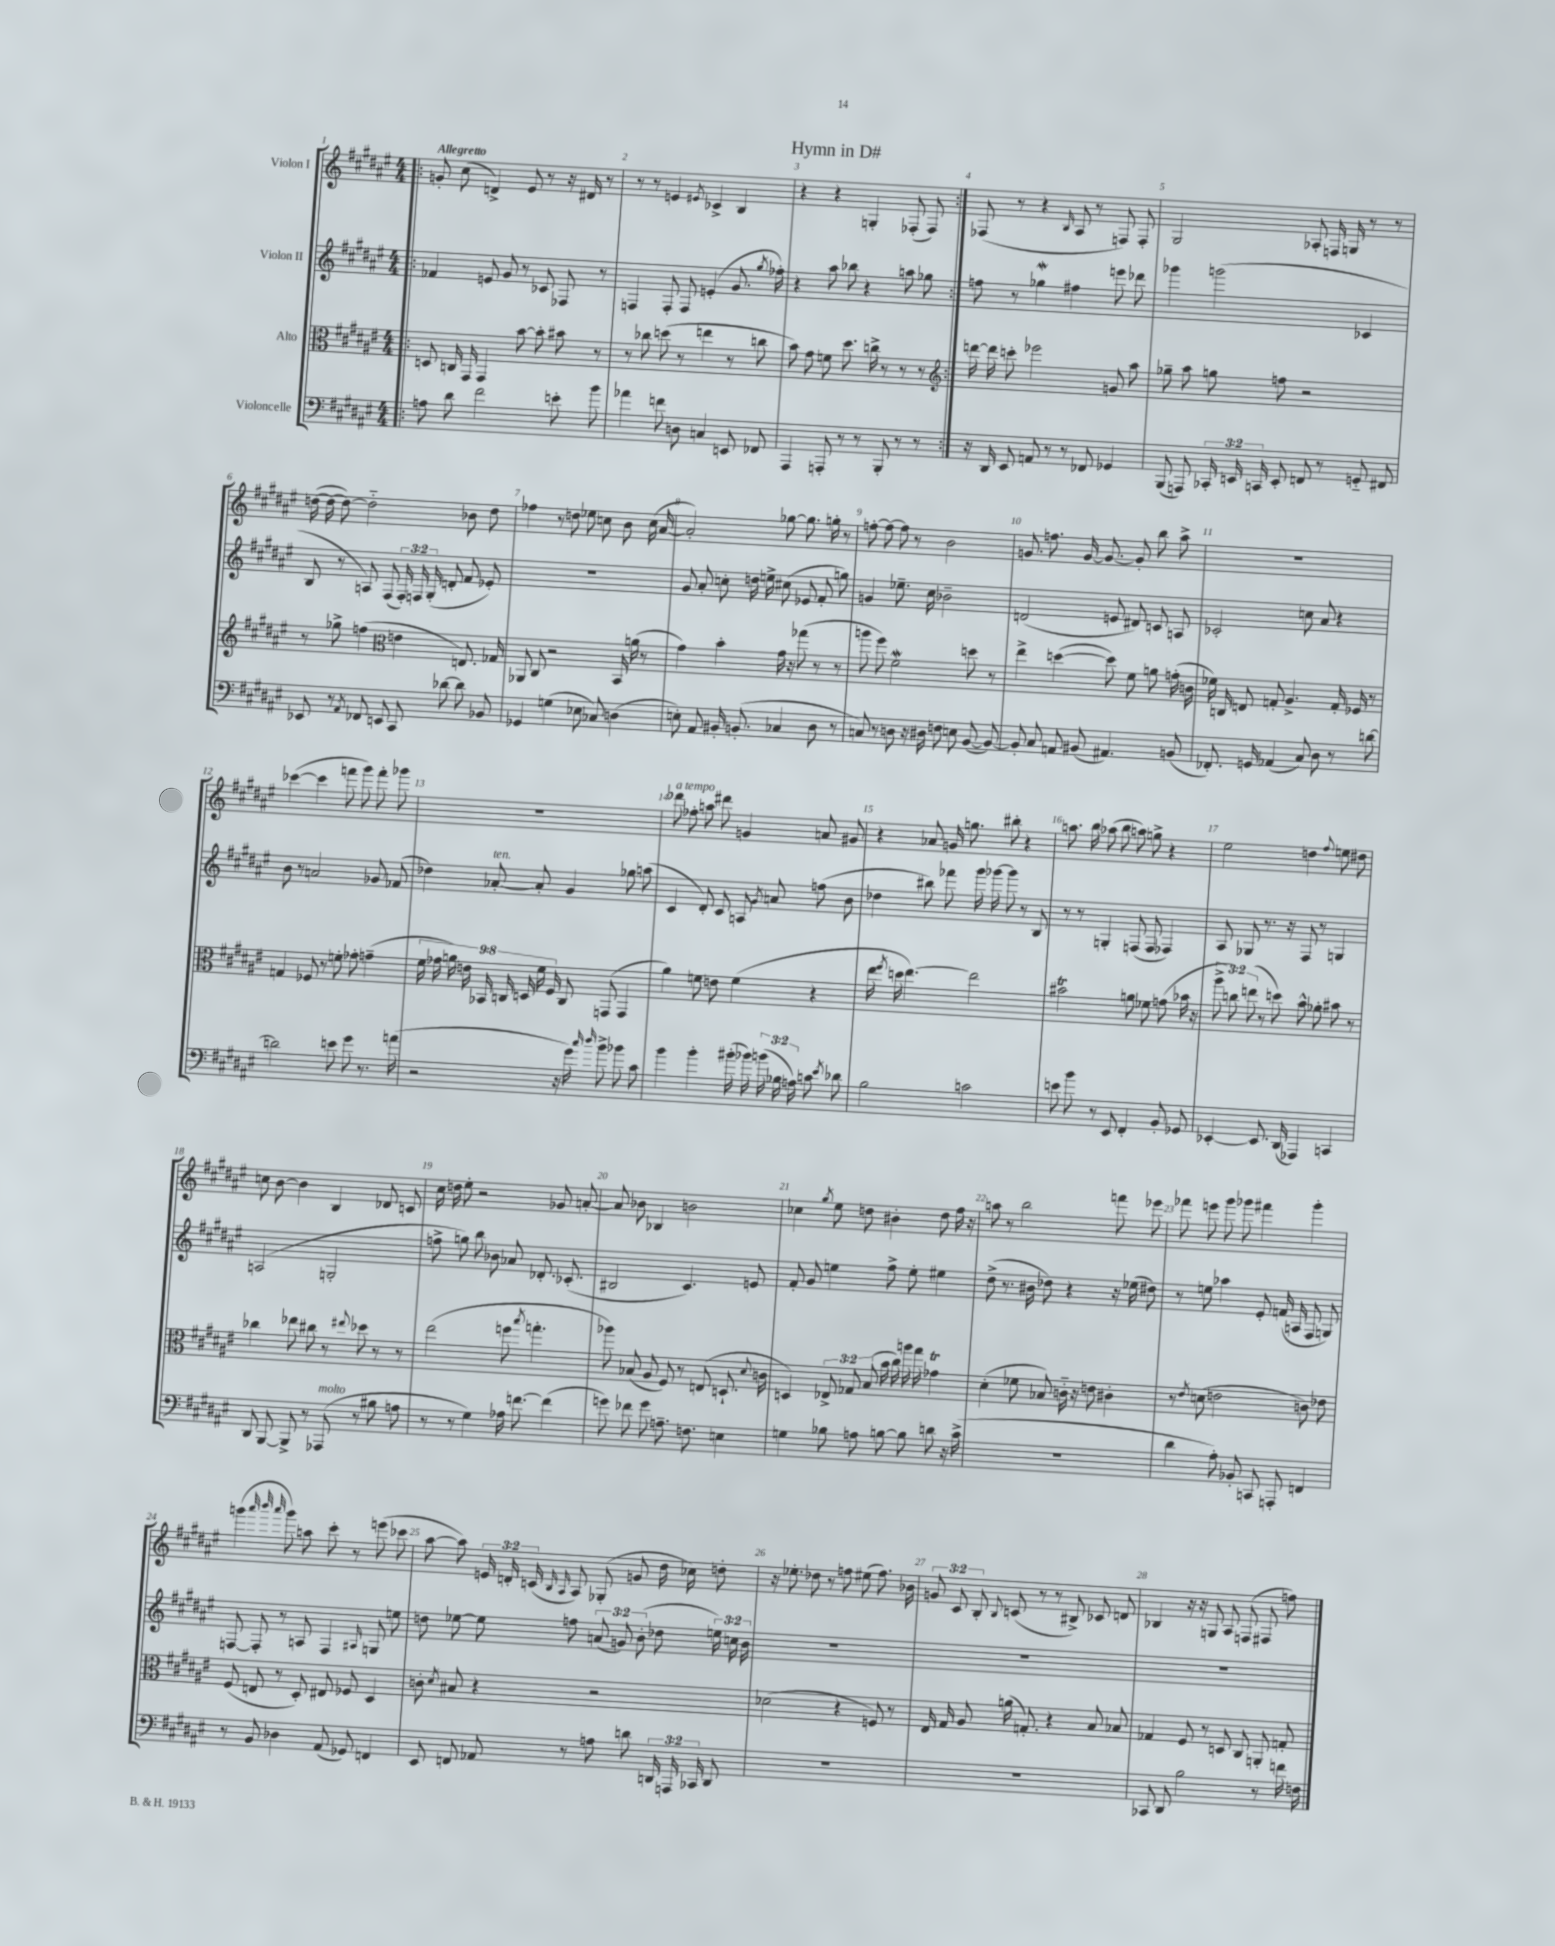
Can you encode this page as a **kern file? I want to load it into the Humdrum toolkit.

**kern	**kern	**kern	**kern
*staff4	*staff3	*staff2	*staff1
*clefF4	*clefC3	*clefG2	*clefG2
*k[f#c#g#d#a#e#]	*k[f#c#g#d#a#e#]	*k[f#c#g#d#a#e#]	*k[f#c#g#d#a#e#]
*M4/4	*M4/4	*M4/4	*M4/4
=!|:	=!|:	=!|:	=!|:
8A	8D	4f-	8g'
8d#	16C	.	(8cc#
.	16GG#	.	.
2f#	4GG#	8e	4d^)
.	.	8g#	.
.	[8b	8r	8e#
.	8b']	8c-	8r
8e'	8b#	8F-	16r
.	.	.	16d#
8b	8r	8r	8r
=	=	=	=
4a-	8r	4F	8r
.	8cc-	.	8r
8f	(8dd	8F'	4e
8D	8r	8F	.
.	.	.	8qe#
4C	4ee	(4e'	4c-^
8EE	8r	8.g#	4B
8FF-	8cc	.	.
.	.	8qgg#	.
.	.	16ff-')	.
=	=	=	=
4AAA#	8b)	4r	4r
.	8g#	.	.
8AAA'	8f	8aa#	4r
8r	8.dd#	8bb-	.
8r	.	4r	4G'
.	16cc^	.	.
8BBB'	8r	.	.
8r	8r	8aa	(8F-'
8r	8r	8gg-	8F-)
=:|!	=:|!	=:|!	=:|!
*	*clefG2	*	*
16r	[16ddd	8ff	(8F-
16DD#	16ddd]	.	.
8EE#	8ccc'	8r	8r
8AA	2eee-	4gg-	4r
8r	.	.	.
.	.	.	16qqB
8r	.	4ff#	8A#
8FF-	.	.	8r
4GG-	8g	8eee	8F)
.	8aa#	8ddd-	8F'
=	=	=	=
(8BBB	8gg-~	4ggg-	2G#
8AAA)	8aa#	.	.
24CC-'	8gg	(2ggg	.
24EE	.	.	.
24CC	.	.	.
8EE'	8ff	.	.
8FF	2r	.	8A-'
8r	.	.	16F
.	.	.	16G
8GG'~	.	4c-	8r
8FF#	.	.	8r
=	=	=	=
8EE-	8r	8B	([16dd
.	.	.	16dd_
8r	8gg-^	8r	8dd_)
8qAA#	.	.	.
8FF-	(4ff	8A)	2dd'~]
8EE	.	(8F#	.
*	*clefC3	*	*
8CC#	4e	24F#')	.
.	.	24F	.
.	.	(24G#'	.
[8d-	.	8d'	.
8d-]	8.E)	8f#	8b-
8BB-	.	8e-')	8dd
.	16G-	.	.
=	=	=	=
4GG-	8AA-	1r	4ff-
.	8C#	.	.
(4G	2r	.	8r
.	.	.	8dd
8E-	.	.	8ee-
8C-)	.	.	8cc
(4D	16BB	.	8b
.	(16a	.	.
.	8r	.	(16cc
.	.	.	[16a#
=	=	=	=
8E')	4g#)	8g#	2a#'])
8AA#	.	8a#'	.
16BB#'	4b'	8cc'	.
(8.BB'	.	.	.
.	.	16dd	.
.	.	16ee^	.
4C-	16g#	(8cc#	[8gg-
.	16r	.	.
.	(8gg-	8e-	8.gg-]
8D#	8r	8f#'	.
.	.	.	16gg'
8r	8r	8gg)	8r
=	=	=	=
8C)	8aa	4g	[8ff'
8r	8ff#)	.	8ff_
8D	2f#	8.ee-~	8ff]
16r	.	.	8r
16D#	.	16cc#	.
8F	.	2b-~	2b
8E	.	.	.
([8BB	8dd	.	.
8BB_)	8r	.	.
=	=	=	=
8BB']	4ee#^	(2d	8.g
8C#	.	.	.
.	.	.	8.ff
8AA	([4dd	.	.
(8BB#	.	.	[16g
.	.	.	8.g_
4.AA#)	8dd])	8e	.
.	8f#	8d#)	8g']
.	8a	8c	8bb
(8BB	(16g'	8A	8aa#^
.	16c	.	.
=	=	=	=
8.FF-')	16f-)	2c-'	1r
.	16C	.	.
.	8E	.	.
16GG	.	.	.
(4AA-	8G'	.	.
.	4.A#^	.	.
8C#)	.	8cc	.
8D#	.	8a#	.
8r	16G'	4r	.
.	16F-	.	.
[8d	8r	.	.
=	=	=	=
2d]	4G	8b	([4ccc-
.	.	8r	.
.	8F-	2a	4ccc-]
.	8r	.	.
8e	8f'	.	8fff
8g#	8g-'	.	8ggg#)
8.r	(4g~	8g-	8fff'
.	.	(8f-	8ggg-
(16a	.	.	.
=	=	=	=
2r	18f#	4dd-)	1r
.	18g-	.	.
.	18a)	.	.
.	18e	.	.
.	18BB-	.	.
.	.	[8a-'	.
.	18C	.	.
.	18D	.	.
.	.	8a-']	.
.	18f#	.	.
.	18F#	.	.
16r	8C	4g#	.
16g#)	.	.	.
16qqcc#	.	.	.
16qqdd#	.	.	.
8b^	(8GG	.	.
8b-	4GG	8gg-	.
8c#	.	(8aa	.
=	=	=	=
4b	4a#)	4c#	8ddd-
.	.	.	8ff-'
4b'	8f	8d#')	8aa
.	8e	8c#	8ddd#
(16b#'	(4f	8A	4g
16b-)	.	.	.
.	.	8qg#	.
(24b	.	8a	.
24B-	.	.	.
24A)	.	.	.
8c	4r	(8ff	8a
8qe#	.	.	.
8d-	.	8b	8g#
=	=	=	=
2B	16ee#	4dd-	4r
.	8qff#	.	.
.	16dd	.	.
.	[4.ee#)	.	.
.	.	8bb#)	8a-
.	.	8fff-	16g
.	.	.	8.gg
2c	2ee#]	16ggg#	.
.	.	[16ggg-	.
.	.	8ggg-]	8bb#'
.	.	8r	4r
.	.	8B	.
=	=	=	=
8e	2b#	8r	8.aa
8b	.	8r	.
.	.	.	16bb
8r	.	4G'	(8aa-
8EE#	.	.	8bb
4FF#'	8a	(8F	8aa)
.	8f-	8F	8gg^
8BB'	(8g	4F-)	4r
8GG-	16b-	.	.
.	16r	.	.
=	=	=	=
[4EE-'	12aa#^	8A#	2ee#
.	12cc)	.	.
.	.	8G-	.
.	(12ee	.	.
8.EE-]	8r	8.r	.
.	8dd)	.	.
(16DD#	.	16r	.
4AAA-)	8b^^	8F#	4dd
.	8a-'	8r	.
.	.	.	8qqff#
4CC	8b#	4G	8ee
.	8r	.	8dd#
=	=	=	=
8DD#	4cc-	(2A	8cc
[8BBB	.	.	[8b
8BBB^]	8ee-	.	4b]
8r	8cc#	.	.
(8AAA-	8r	2G'	4B
.	8qqee#	.	.
8r	8dd-	.	.
8B#	8r	.	8d-
8A	8r	.	8c
=	=	=	=
8r	(2ee#	8ff^	16cc#
.	.	.	16dd
8r	.	8gg)	8ee#'
4G#)	.	8bb	2r
.	.	8b-	.
16A-	8ff	8a-	.
[8.f	.	.	.
.	8qbb	.	.
.	4.gg'	8.d-'	.
(4f]	.	.	8g-
.	.	(8.c-'	.
.	.	.	[8a'
=	=	=	=
8g)	8aa-)	2B#	8a]
8f-	(8B-	.	8b-
8g	8A#	.	4B-
8.A~	8F#)	.	.
.	8r	4.c#)	2b
8.F	.	.	.
.	(8E	.	.
4E	8.D`	.	.
.	.	8e	.
.	8qqd#	.	.
.	16c	.	.
=	=	=	=
4G	4D)	8f#'	4cc-
.	.	8g#	.
.	.	.	8qgg#
8B-	12E-^	4ee	8ee#
.	12G-	.	.
8A	.	.	8dd
.	(12B	.	.
[8B	16b	8ff#^	4b#'
.	16cc#)	.	.
8B]	16aa	8ee'	.
.	16gg#	.	.
8d	4g-	4ee#	8dd
16r	.	.	16ff#
(16c#^	.	.	16r
=	=	=	=
1r	(4d#'	(8dd#^	8aa
.	.	8.r	8r
.	8f-	.	2bb
.	.	16b#	.
.	8B-)	8dd-)	.
.	16c'~	4r	.
.	16r	.	.
.	8e	.	.
.	4c#'	16r	8fff
.	.	(16ee-	.
.	.	8dd#)	8eee-
=	=	=	=
4d#	8r	8r	8fff-
.	8qe#	.	.
.	(8d	8ee	8eee
8A#')	2e	4aa-	8ggg#
8BB-'	.	.	8ggg-
8CC	.	8e#'	4fff#
8AAA'	.	(16f	.
.	.	16A	.
4FF	8c)	8F#	4ggg-'
.	8e-	8G)	.
=	=	=	=
8r	(8F#	[8F	(4ggg
8BB	8E	8F']	.
.	.	.	32qqaaa#
.	.	.	32qqbbb
.	.	.	32qqaaa#
4D-	8r	8r	8ggg)
.	8D#')	8A	8aa
(8AA#	8E#	4F	8ccc#'
8GG-)	8F-	.	8r
.	.	16qqA#	.
4FF	4D#	8G	(8eee
.	.	8ee	8ccc-
=	=	=	=
8EE#	8c'	8dd	[8aa#
.	8qd#	.	.
8FF	8B#	[8ee-	8aa#])
8AA-	4r	8ee-]	24e
.	.	.	24d'
.	.	.	(24c
.	.	.	16qqB
.	.	.	16qqA#
8r	.	8ff	8A#)
8A	2r	(12a	(8G-'
.	.	12g)	.
8d	.	.	8g
.	.	(12b'	.
24DD	.	8dd-	16dd#
24AAA	.	.	.
.	.	.	16cc-)
24CC-	.	.	.
8DD	.	24ee)	8dd'
.	.	24cc	.
.	.	24b	.
=	=	=	=
1r	(2d-	1r	16r
.	.	.	8.ee-'
.	.	.	8dd-
.	.	.	8r
.	4r	.	8ff
.	.	.	(8ee#
.	8F)	.	8.ff)
.	8r	.	.
.	.	.	16b-
=	=	=	=
1r	16E#	1r	12g
.	16G#	.	.
.	.	.	12c#
.	8A#	.	.
.	.	.	12B'
.	.	.	8qqB
.	(16a	.	(8c
.	8.G')	.	.
.	.	.	8r
.	4r	.	8r
.	.	.	8B#^)
.	8B	.	8c-
.	8B-	.	8d
=	=	=	=
8CC-	4G-	1r	4B-
8DD#	.	.	.
2B	8F#	.	16r
.	.	.	16r
.	8r	.	8G
.	8D	.	8A#
.	8C#	.	(8F
8r	8AA'	.	8F#
16f	8G'	.	8ff)
16F	.	.	.
==	==	==	==
*-	*-	*-	*-
